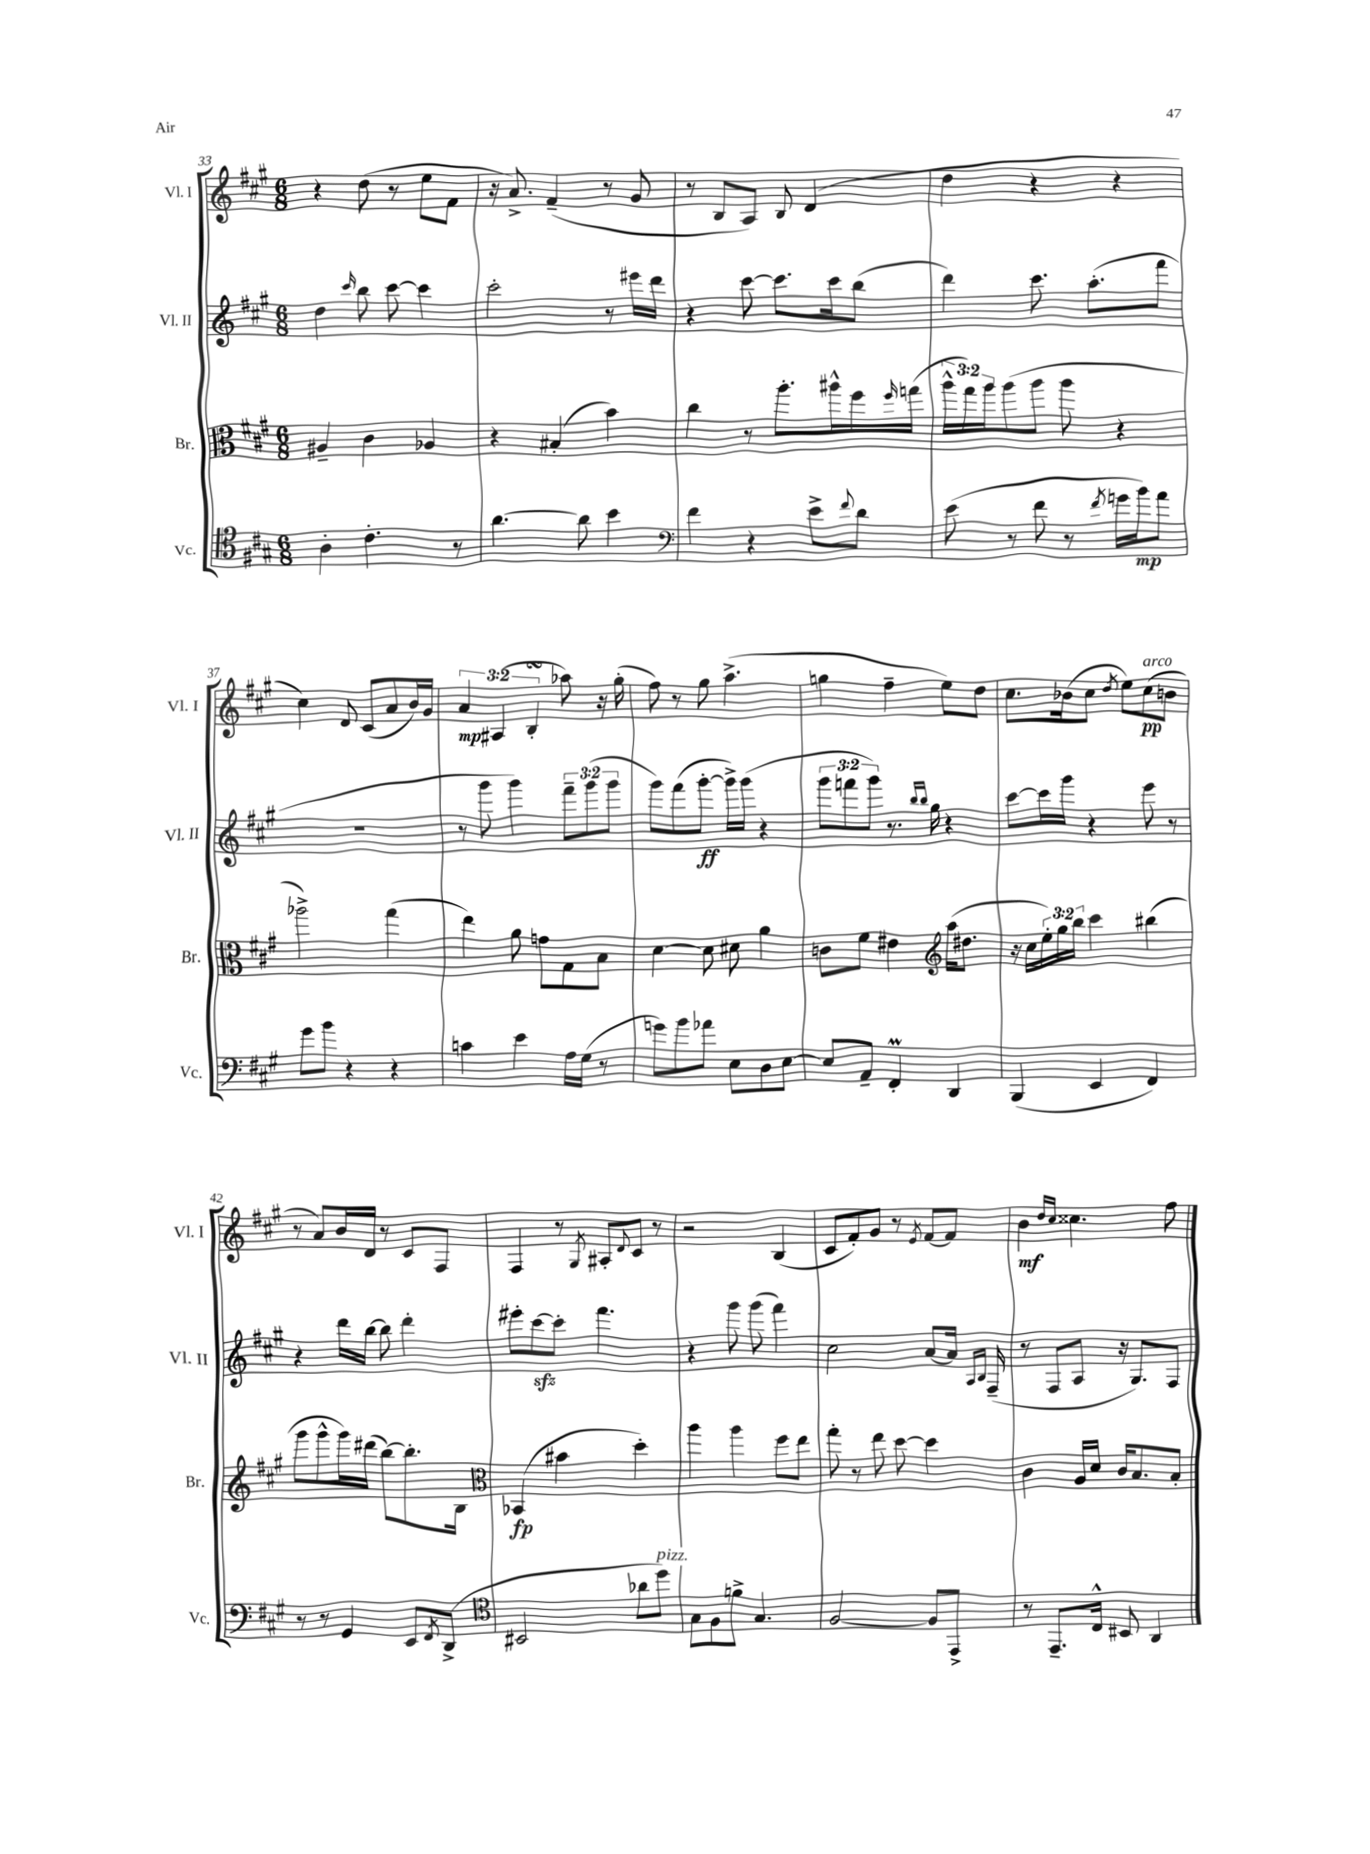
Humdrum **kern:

**kern	**kern	**kern	**kern
*staff4	*staff3	*staff2	*staff1
*clefC4	*clefC3	*clefG2	*clefG2
*k[f#c#g#]	*k[f#c#g#]	*k[f#c#g#]	*k[f#c#g#]
*M6/8	*M6/8	*M6/8	*M6/8
4A'\	4A#~/	4dd\	4r
.	.	16qqccc#/	.
4.c#'\	4c#\	8bb\	(8dd\
.	.	[8ccc#\	8r
.	4A-/	4ccc#\]	8ee\L
8r	.	.	8f#\J
=	=	=	=
[4.a\	4r	2ccc#'\	16r
.	.	.	8.a^/)
.	(4B#'/	.	(4f#~/
8a\]	.	.	.
4b\	4b\)	8r	8r
.	.	16eee#\LL	8g#/
.	.	16ddd\JJ	.
=	=	=	=
*clefF4	*	*	*
4f#\	4cc#\	4r	8r
.	.	.	8B/L
4r	8r	[8ccc#\	8A/J)
.	8.aa'\L	8.ccc#\]L	8B/
8e^\L	.	.	(4d/
.	16aa#^^\L	16ccc#\k	.
8qqf#/	.	.	.
8d\J	16ff#\	(8bb\J	.
.	16qqff#/	.	.
.	(16gg\JJ	.	.
=	=	=	=
(8e\	24aa^^\LL	4ddd\)	4dd\
.	24gg#\)	.	.
.	24aa\J	.	.
8r	(8aa\	.	.
8f#\	8aa\J	8.ccc#\	4r
8r	8aa\	.	.
.	.	(8.aa'\L	.
8qf#/	.	.	.
16g\LL	4r	.	4r
16b\J)	.	.	.
8a\J	.	8fff#\J	.
=	=	=	=
8g#\L	2aa-^\)	2.r	4cc#\)
8b\J	.	.	.
4r	.	.	8d/
.	.	.	(8c#/L
4r	(4gg#\	.	8a/
.	.	.	16b/L)
.	.	.	16g#/JJ
=	=	=	=
4c\	4ee\)	8r	6a/
.	.	8ggg#\	.
.	.	.	(6A#/
4e\	8a\	4ggg#\)	.
.	.	.	6B'/
.	8g\L	.	.
16A\LL	8G#\	12fff#~\L	8aa-\)
(16G#\JJ	.	.	.
.	.	(12ggg#\	.
8r	8B\J	.	16r
.	.	12ggg#\J	.
.	.	.	(16gg#'\
=	=	=	=
8g\L)	[4d\	8ggg#\L)	8ff#\)
8b\	.	(8fff#\	8r
8a-\J	8d\]	[8ggg#'\J	8gg#\
8E\L	8d#\	16ggg#^\]LL)	(4.aa^\
.	.	(16ggg#\JJ	.
8D\	4a\	4r	.
[8E\J	.	.	.
=	=	=	=
8E/]L	8c\L	12ggg#\L	4gg\
.	.	12fff\	.
8AA~/J	8f#\J	.	.
.	.	12ggg#\J)	.
4FF#'/	4e#\	8.r	4ff#~\
.	.	16qqbb/LL	.
.	.	16qqbb/JJ	.
.	.	16gg#\	.
*	*clefG2	*	*
4DD/	(16aa\LK	4r	8ee\L)
.	8.dd#\J	.	.
.	.	.	8dd\J
=	=	=	=
(4BBB/	16r	[8ccc#\L	8.cc#\L
.	16cc#\LL	.	.
.	24ee'\)	16ccc#\]L	.
.	24gg#\	.	.
.	.	16ggg#\JJ	(16b-\k
.	24bb\JJ	.	.
4EE/	4ccc#\	4r	8cc#\J
.	.	.	8qdd/
.	.	.	8ee\L)
4FF#/)	(4bb#\	8eee\	(8cc#\
.	.	8r	8b\J
=	=	=	=
8r	8ggg#\L	4r	8r
8r	8ggg#^^\	.	8a/L)
4GG#/	16ggg#\L)	16ddd\LL	16b/L
.	(16ddd#\JJ	[16bb\JJ	16d/JJ
.	[8bb\L)	8bb\]	8r
8EE/L	8.bb'\]	4ddd'\	8c#/L
8qFF#/	.	.	.
(8DD^/J	.	.	8F#/J
.	16B\Jk	.	.
=	=	=	=
*clefC4	*clefC3	*	*
2BB#/	(4BB-/	8eee#'\L	4F#/
.	.	[8ccc#\	.
.	4b#\	8ccc#'\]J	8r
.	.	.	8qG#/
.	.	4.fff#\	8A#'/L
.	.	.	8qqd/
8a-\L	4dd'\)	.	8c#/J
8dd\J)	.	.	8r
=	=	=	=
8G#\L	4aa\	4r	2r
8F#\	.	.	.
8f^\J	4aa\	8ggg#\	.
4.G#/	.	(8ggg#\	.
.	8ff#\L	4fff#\)	(4B/
.	8ee\J	.	.
=	=	=	=
[2F#/	8gg#'\	2cc#\	8c#/L
.	8r	.	8f#'/)
.	8ee\	.	8g#/J
.	[8dd\	.	8r
.	.	.	8qe/
8F#/]L	4dd\]	[8a/L	[8f#/L
8EE^/J	.	16a/]Jk	8f#/]J
.	.	16qqA/LL	.
.	.	16qqB/JJ	.
.	.	(16F#~/	.
=	=	=	=
8r	4c#\	8r	4b\
8.EE~/L	.	8F#/L	.
.	.	.	16qqdd/LL
.	.	.	16qqcc#/JJ
.	16A/LL	8A/J	4.cc##\
16C#^^/Jk	16d/JJ	.	.
8BB#/	16c#/LK	16r	.
.	8.B/	8.G#/L)	.
4AA/	.	.	.
.	8B'/J	8F#/J	8ff#\
==	==	==	==
*-	*-	*-	*-
